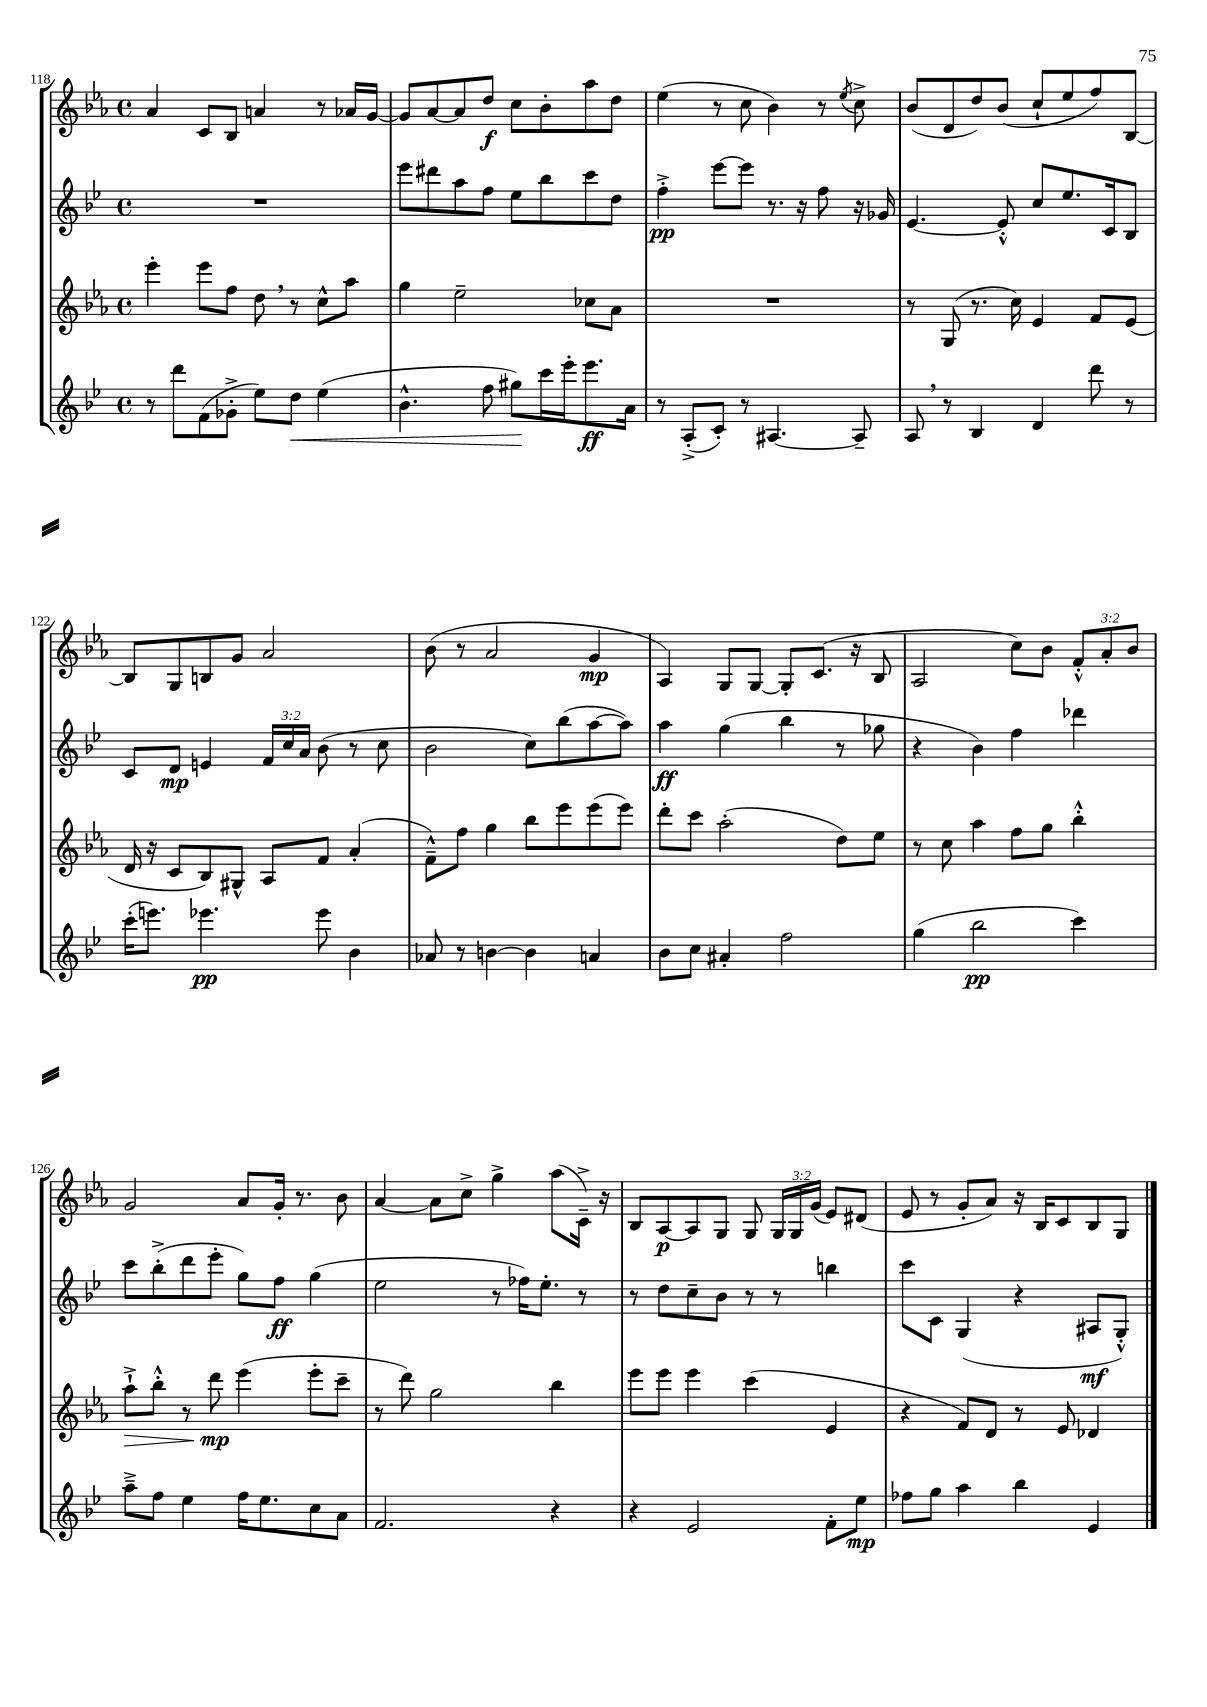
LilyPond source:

<<
\new StaffGroup <<
\new Staff = "s0" {
    \clef treble \key ees \major \defaultTimeSignature \time 4/4 \override Staff.TupletNumber.text = #tuplet-number::calc-fraction-text
    \autoBeamOff aes'4 c'8[ bes8] a'4 r8 aes'16[ g'16]~ |
    g'8[ aes'8~ aes'8 d''8]\f c''8[ bes'8-. aes''8 d''8] |
    ees''4( r8 c''8 bes'4) r8 \acciaccatura { ees''8 } c''8-> |
    bes'8[( d'8 d''8) bes'8]( c''8[-! ees''8 f''8) bes8]~ |
    bes8[ g8 b8 g'8] aes'2 |
    bes'8( r8 aes'2 g'4\mp |
    aes4) g8[ g8]~ g8[-. c'8.]( r16 bes8 |
    aes2 c''8[) bes'8] \tuplet 3/2 { f'8[-.-^ aes'8-. bes'8] } |
    g'2 aes'8[ g'16]-. r8. bes'8 |
    aes'4~ aes'8[ c''8]-> g''4-> aes''8[( c'16]--->) r16 |
    bes8[ aes8~\p aes8 g8] g8 \tuplet 3/2 { g16[ g16 g'16]( } ees'8[) dis'8]( |
    ees'8 r8 g'8[-. aes'8]) r16 bes16[ c'8 bes8 g8] \bar "|." |
}
\new Staff = "s1" {
    \clef treble \key bes \major \defaultTimeSignature \time 4/4 \override Staff.TupletNumber.text = #tuplet-number::calc-fraction-text
    \autoBeamOff R1 |
    ees'''8[ dis'''8 a''8 f''8] ees''8[ bes''8 c'''8 d''8] |
    f''4-.->\pp ees'''8[~ ees'''8] r8. r16 f''8 r16 ges'16 |
    ees'4.~ ees'8-.-^ c''8[ ees''8. c'16 bes8] |
    c'8[ d'8]\mp e'4 \tuplet 3/2 { f'16[ c''16 a'16] } bes'8( r8 c''8 |
    bes'2 c''8[) bes''8( a''8~ a''8]) |
    a''4\ff g''4( bes''4 r8 ges''8 |
    r4 bes'4) f''4 des'''4 |
    c'''8[ bes''8-.->( d'''8 ees'''8]-. g''8[) f''8]\ff g''4( |
    ees''2 r8 fes''16[) ees''8.]-. r8 |
    r8 d''8[ c''8-- bes'8] r8 r8 b''4 |
    c'''8[ c'8] g4( r4 ais8[\mf g8]-.-^) \bar "|." |
}
\new Staff = "s2" {
    \clef treble \key ees \major \defaultTimeSignature \time 4/4
    \autoBeamOff ees'''4-. ees'''8[ f''8] d''8 \breathe r8 c''8[-^ aes''8] |
    g''4 ees''2-- ces''8[ aes'8] |
    R1 |
    r8 g8( r8. c''16) ees'4 f'8[ ees'8]( |
    d'16 r16 c'8[ bes8) gis8]-^ aes8[ f'8] aes'4-.( |
    f'8[---^) f''8] g''4 bes''8[ ees'''8 ees'''8( ees'''8]) |
    d'''8[-. c'''8] aes''2-.( d''8[) ees''8] |
    r8 c''8 aes''4 f''8[ g''8] bes''4-.-^ |
    aes''8[-!->\> bes''8]-.-^ r8 d'''8\mp\! ees'''4( ees'''8[-. c'''8]-- |
    r8 d'''8) g''2 bes''4 |
    ees'''8[ ees'''8] ees'''4 c'''4( ees'4 |
    r4 f'8[) d'8] r8 ees'8 des'4 \bar "|." |
}
\new Staff = "s3" {
    \clef treble \key bes \major \defaultTimeSignature \time 4/4
    \autoBeamOff r8 d'''8[ f'8( ges'8]-.-> ees''8[) d''8]\< ees''4( |
    bes'4.-^ f''8 gis''8[\!) c'''16 ees'''16-. ees'''8.\ff a'16] |
    r8 a8[-.->( c'8]-.) r8 ais4.~ ais8-- |
    a8 \breathe r8 bes4 d'4 d'''8 r8 |
    c'''16[-.( e'''8.]) ees'''4.\pp ees'''8 bes'4 |
    aes'8 r8 b'4~ b'4 a'4 |
    bes'8[ c''8] ais'4-. f''2 |
    g''4( bes''2\pp c'''4) |
    a''8[---> f''8] ees''4 f''16[ ees''8. c''8 a'8] |
    f'2. r4 |
    r4 ees'2 f'8[-. ees''8]\mp |
    fes''8[ g''8] a''4 bes''4 ees'4 \bar "|." |
}
>>
>>
\layout { \context { \Score currentBarNumber = #118 } }
